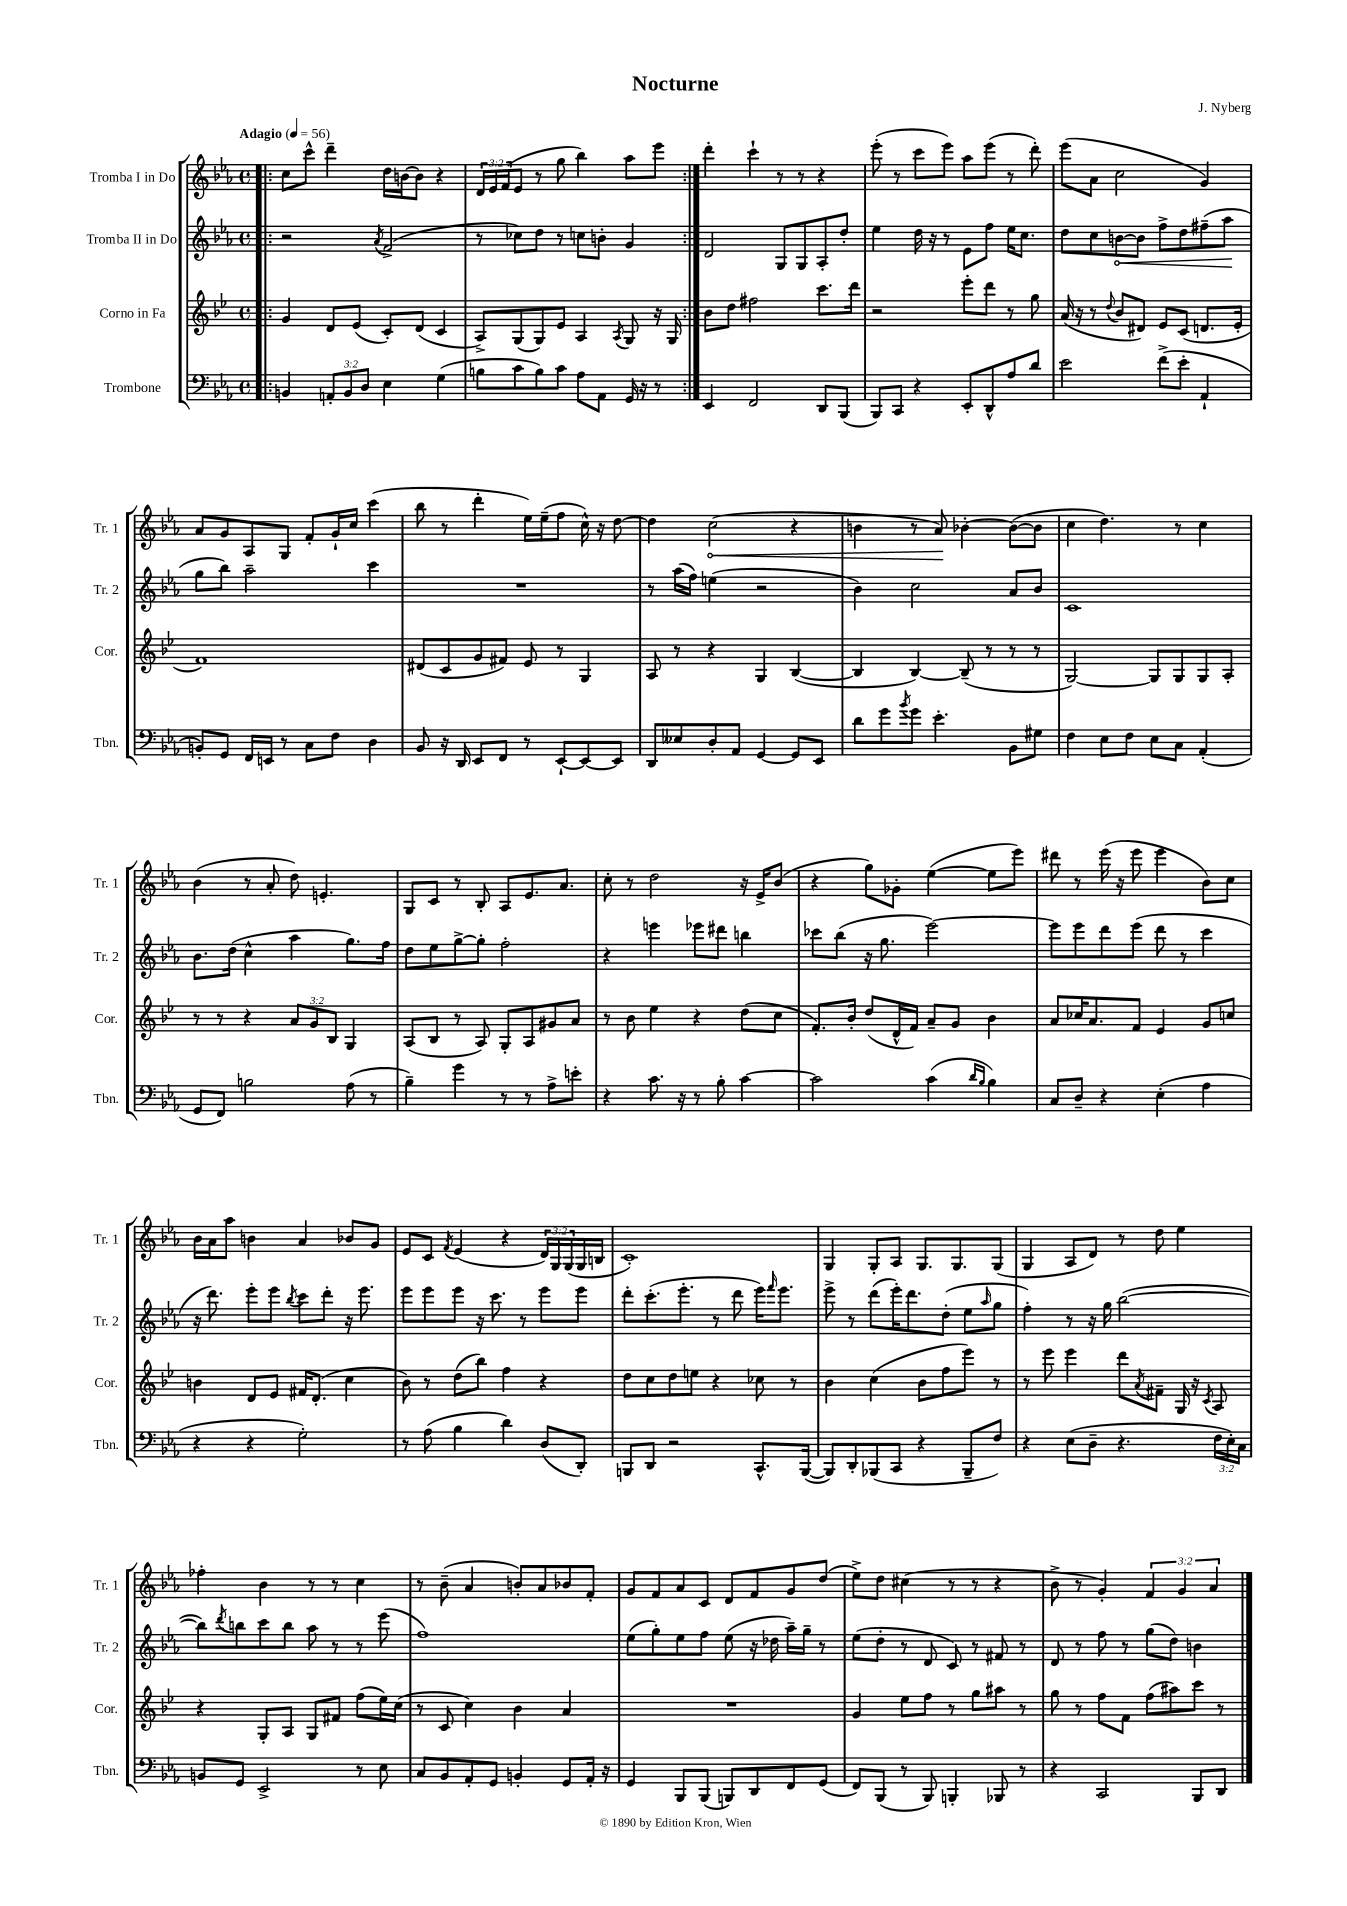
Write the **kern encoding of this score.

**kern	**kern	**kern	**kern
*staff4	*staff3	*staff2	*staff1
*clefF4	*clefG2	*clefG2	*clefG2
*k[b-e-a-]	*k[b-e-]	*k[b-e-a-]	*k[b-e-a-]
*M4/4	*M4/4	*M4/4	*M4/4
*met(c)	*met(c)	*met(c)	*met(c)
*MM56	*MM56	*MM56	*MM56
=!|:	=!|:	=!|:	=!|:
4BB	4g	2r	8cc
.	.	.	8ccc^^
12AA'	8d	.	4ddd~
12BB	.	.	.
.	(8e-	.	.
12D	.	.	.
.	.	8qa-	.
4E-	8c')	(2f^	16dd
.	.	.	[16b
.	(8d	.	8b]
(4G	4c	.	4r
=	=	=	=
8B	8A^)	8r	24d
.	.	.	24e-
.	.	.	(24f
8c	(8G	8cc-)	8e-
8B)	8G)	8dd	8r
8c	8e-	8r	8gg
8A-	4A	8cc	4bb-)
8AA-	.	8b'	.
.	8qA	.	.
16GG	8G	4g	8aa-
16r	.	.	.
8r	16r	.	8eee-
.	16G	.	.
=:|!	=:|!	=:|!	=:|!
4EE-	8b-	2d	4ddd'
.	8dd	.	.
2FF	2ff#	.	4ccc`
.	.	8G	8r
.	.	8G	8r
8DD	8.ccc	8A-'	4r
(8BBB-	.	8dd'	.
.	16ddd	.	.
=	=	=	=
8BBB-)	2r	4ee-	(8eee-'
8CC	.	.	8r
4r	.	16dd	8ccc
.	.	16r	.
.	.	8r	8eee-)
8EE-'	8eee-'	8e-	8aa-
8DD^^	8ddd	8ff	(8eee-
8A-	8r	16ee-	8r
.	.	8.cc	.
8d	8gg	.	8ddd')
=	=	=	=
2e-	(16a	8dd	(8eee-
.	16r	.	.
.	8r	8cc	8a-
.	8qqdd	.	.
.	8b-	[8b	2cc
.	8d#)	8b]	.
(8f^	8e-	8ff^	.
8e-'	(8c	8dd	.
4AA-`	8.d	(8ff#~	4g)
.	.	8aa-	.
.	16e-'	.	.
=	=	=	=
8BB')	1f)	8gg	8a-
8GG	.	8bb-)	8g
16FF	.	2aa-~	8A-
16EE	.	.	.
8r	.	.	8G
8C	.	.	8f'
8F	.	.	16g`
.	.	.	16cc
4D	.	4ccc	(4ccc
=	=	=	=
8BB-	(8d#	1r	8bb-
16r	8c	.	8r
16DD	.	.	.
8EE-	8g	.	4ddd'
8FF	8f#)	.	.
8r	8e-	.	16ee-)
.	.	.	(16ee-~
[8EE-`	8r	.	8ff
8EE-_	4G	.	16cc^^)
.	.	.	16r
8EE-]	.	.	[8dd
=	=	=	=
8DD	8A	8r	4dd]
8E--	8r	(16aa-	.
.	.	16ff)	.
8D'	4r	(4ee	(2cc
8AA-	.	.	.
[4GG	4G	2r	.
8GG]	([4B-	.	4r
8EE-	.	.	.
=	=	=	=
8d	4B-]	4b-)	4b
8g	.	.	.
8qb-	.	.	.
8g	[4B-)	2cc	8r
4.e-'	.	.	8a-)
.	(8B-~]	.	[4b-'
.	8r	.	.
8BB-	8r	8a-	(8b-_
8G#	8r	8b-	8b-]
=	=	=	=
4F	[2G)	1c	4cc
8E-	.	.	4.dd)
8F	.	.	.
8E-	8G]	.	.
8C	8G	.	8r
(4AA-'	8G	.	4cc
.	8A'	.	.
=	=	=	=
8GG	8r	8.b-	(4b-
8FF)	8r	.	.
.	.	(16dd	.
2B	4r	4cc^^	8r
.	.	.	8a-'
.	12a	4aa-	8dd)
.	12g	.	.
.	.	.	4.e'
.	12B-	.	.
(8A-	4G	8.gg)	.
8r	.	.	.
.	.	16ff	.
=	=	=	=
4B-~)	(8A	8dd	8G
.	8B-	8ee-	8c
4g	8r	[8gg^	8r
.	8A)	8gg']	8B-'
8r	8G'	2ff'	8A-
8r	8A	.	8.e-
8A-^	8g#	.	.
.	.	.	8.a-
8e'	8a	.	.
=	=	=	=
4r	8r	4r	8cc'
.	8b-	.	8r
8.c	4ee-	4eee	2dd
16r	.	.	.
8r	4r	8eee-	.
8B-'	.	8ddd#	.
[4c	(8dd	4bb	16r
.	.	.	16e-^
.	8cc	.	(8b-
=	=	=	=
2c]	8.f')	8ccc-	4r
.	.	(8bb-	.
.	16b-'	.	.
.	(8dd	16r	8gg)
.	.	8.gg	.
.	16d^^	.	8g-'
.	16f)	.	.
(4c	8a~	[2eee-)	([4ee-
.	8g	.	.
16qqd	.	.	.
16qqB-	.	.	.
4B-)	4b-	.	8ee-]
.	.	.	8eee-)
=	=	=	=
8C	8a	8eee-]	8ddd#
8D~	16cc-	8eee-	8r
.	8.a	.	.
4r	.	8ddd	(16eee-
.	.	.	16r
.	8f	(8eee-	8eee-
(4E-'	4e-	8ddd	4eee-
.	.	8r	.
4A-	8g	4ccc	8b-)
.	8cc	.	8cc
=	=	=	=
4r	4b	16r	16b-
.	.	8.ddd)	16a-
.	.	.	8aa-
4r	8d	8eee-'	4b
.	8e-	8eee-	.
.	.	8qbb-	.
2G')	16f#	8ccc	4a-
.	(8.d'	.	.
.	.	8ddd'	.
.	4cc	16r	8b-
.	.	8.eee-	.
.	.	.	8g
=	=	=	=
8r	8b-)	8eee-	8e-
(8A-	8r	8eee-	8c
.	.	.	8qf
4B-	(8dd	8eee-	(4e-
.	8bb-)	16r	.
.	.	8.ccc	.
4d)	4ff	.	4r
.	.	8r	.
(8D	4r	8eee-	24d)
.	.	.	24G
.	.	.	(24G
8DD')	.	8eee-	16G
.	.	.	16B
=	=	=	=
8BBB	8dd	8ddd'	1c')
8DD	8cc	(8.ccc'	.
2r	8dd	.	.
.	.	8.eee-'	.
.	8ee	.	.
.	4r	8r	.
.	.	8ddd	.
8.CC^^	8cc-	16eee-)	.
.	.	16qqfff	.
.	.	8.eee-	.
.	8r	.	.
([16BBB	.	.	.
=	=	=	=
8BBB])	4b-	8eee-^	4G
8DD'	.	8r	.
(8BBB-	(4cc	(8ddd	8G'
8CC	.	16eee-')	8A-
.	.	8.ddd	.
4r	8b-	.	8.G
.	8ff	(8dd'	.
.	.	.	8.G
8BBB-~	8eee-)	8ee-	.
.	.	16qqaa-	.
8F)	8r	8gg	(8G
=	=	=	=
4r	8r	4ff')	4G
.	8eee-	.	.
(8E-	4eee-	8r	8A-
8D~	.	16r	8d)
.	.	16gg	.
4.r	8ddd	([2bb-	8r
.	8qa	.	.
.	8f#~	.	8dd
.	16G	.	4ee-
.	16r	.	.
.	8qc	.	.
24F	8A	.	.
24E-')	.	.	.
24C	.	.	.
=	=	=	=
8BB	4r	8bb-])	4ff-'
.	.	8qddd	.
8GG	.	8bb	.
2EE-^	8G'	8ccc	4b-
.	8A	8bb	.
.	8G	8aa-	8r
.	8f#	8r	8r
8r	(8ff	8r	4cc
8E-	16ee-)	(8eee-	.
.	(16cc	.	.
=	=	=	=
8C	8r	1ff)	8r
8BB-	8c	.	(8b-~
8AA-'	4cc)	.	4a-
8GG	.	.	.
4BB'	4b-	.	8b')
.	.	.	8a-
8GG	4a	.	8b-
16AA-'	.	.	8f'
16r	.	.	.
=	=	=	=
4GG	1r	(8ee-	8g
.	.	8gg')	8f
8BBB-	.	8ee-	8a-
(8BBB-	.	8ff	8c
8BBB)	.	(8ee-	8d
8DD	.	16r	8f
.	.	16dd-	.
8FF	.	16aa-~)	8g
.	.	16gg~	.
(8GG	.	8r	(8dd
=	=	=	=
8FF)	4g	(8ee-	8ee-^)
(8BBB-	.	8dd'	8dd
8r	8ee-	8r	(4cc#
8BBB-)	8ff	8d	.
4BBB'	8r	8c)	8r
.	8gg	8r	8r
8BBB-	8aa#	8f#	4r
8r	8r	8r	.
=	=	=	=
4r	8gg	8d	8b-^
.	8r	8r	8r
2CC	8ff	8ff	4g')
.	8f	8r	.
.	(8ff	(8gg	6f
.	8aa#)	8dd)	.
.	.	.	6g
8BBB-	8ccc	4b	.
.	.	.	6a-
8DD	8r	.	.
==	==	==	==
*-	*-	*-	*-
